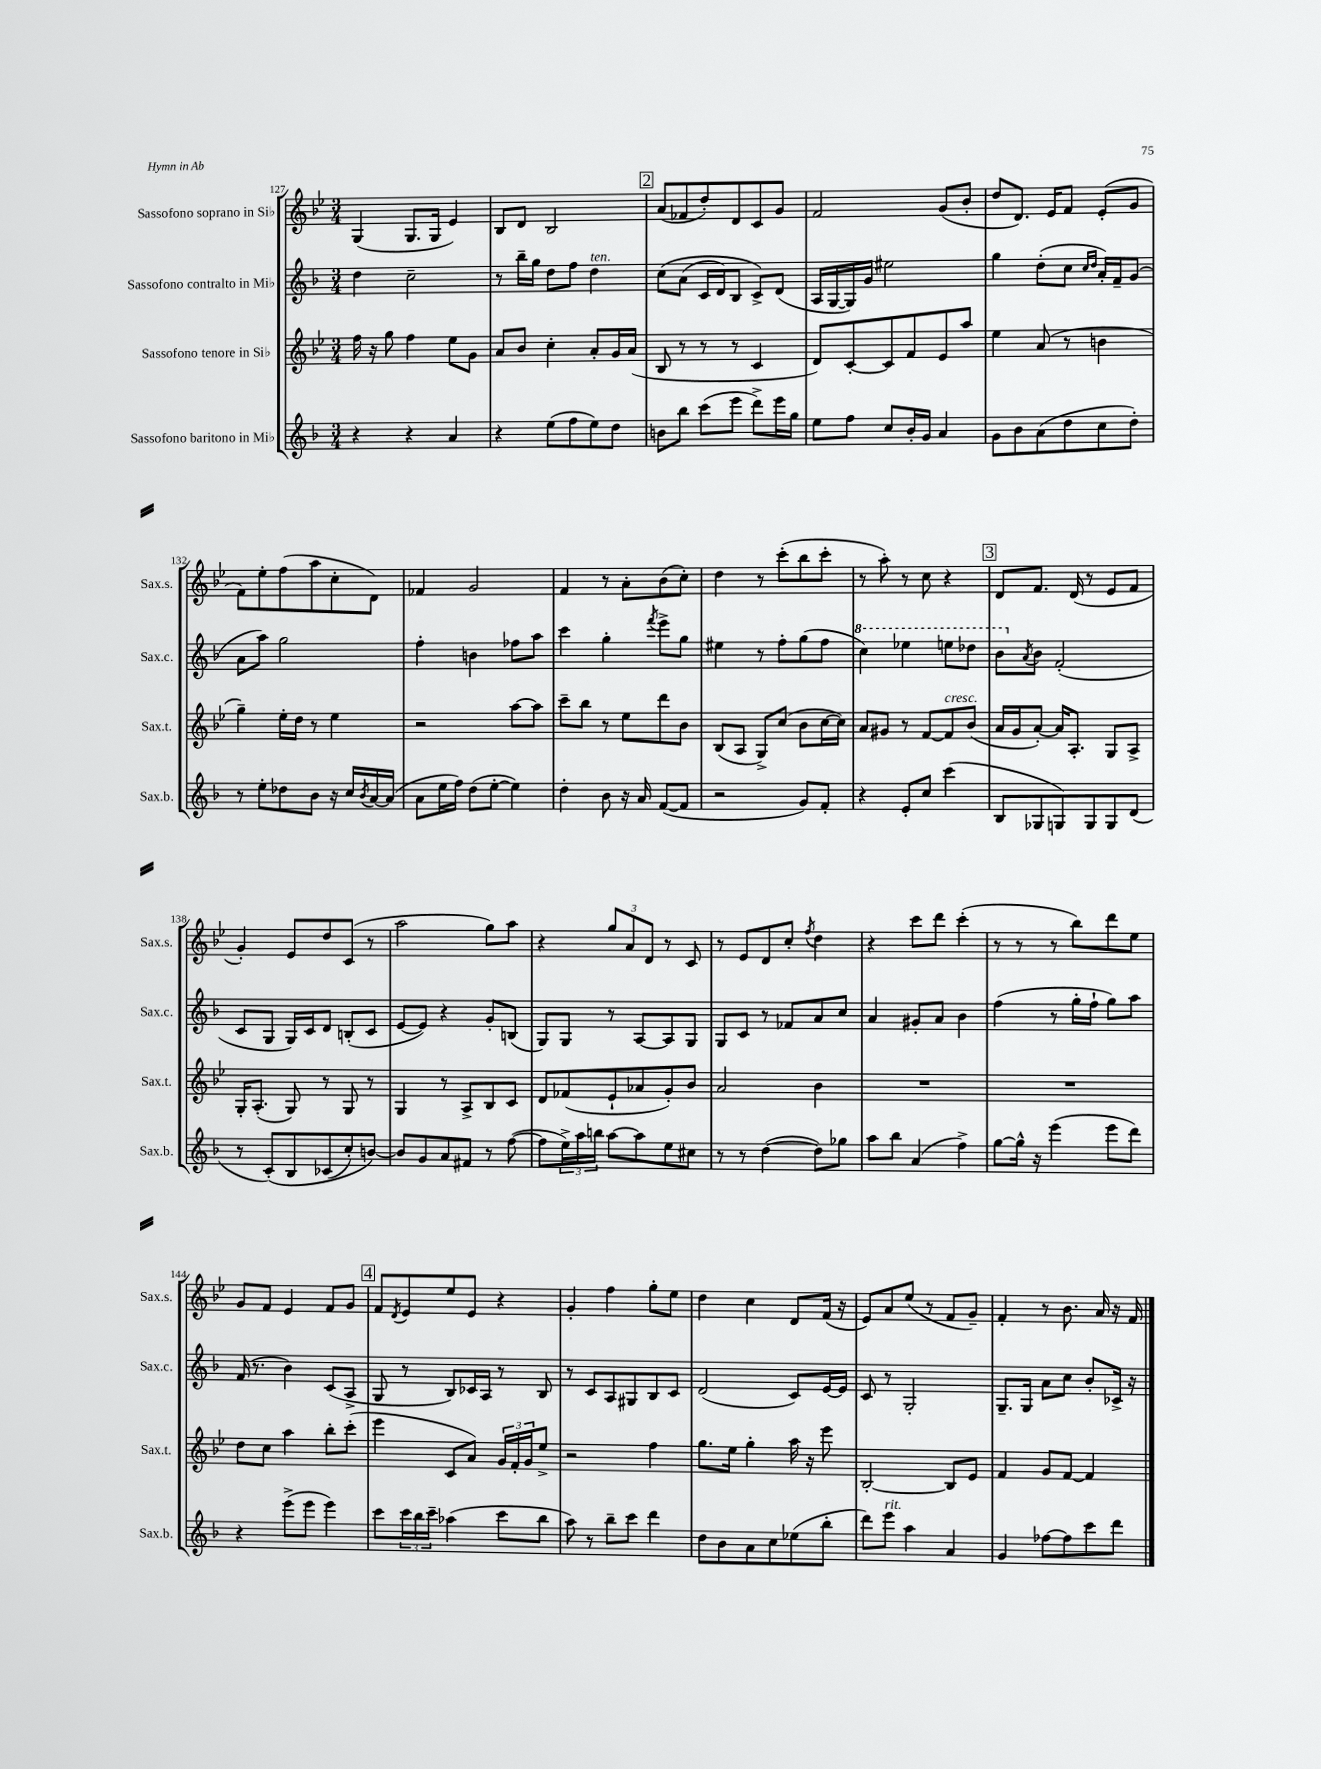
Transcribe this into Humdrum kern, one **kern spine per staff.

**kern	**kern	**kern	**kern
*staff4	*staff3	*staff2	*staff1
*clefG2	*clefG2	*clefG2	*clefG2
*k[b-]	*k[b-e-]	*k[b-]	*k[b-e-]
*M3/4	*M3/4	*M3/4	*M3/4
4r	16ff	4dd	(4G
.	16r	.	.
.	8gg	.	.
4r	4ff	2cc~	8.G
.	.	.	16G
4a	8ee-	.	4e-)
.	8g	.	.
=	=	=	=
4r	8a	8r	8B-
.	8b-	16bb-~	8d
.	.	16gg	.
(8ee	4cc'	8dd	2B-
8ff	.	8ff	.
8ee)	8a'	4dd	.
8dd	16g	.	.
.	(16a	.	.
=	=	=	=
8b	8B-	&(8cc	(8a
8bb-	8r	(8a	8f-
(8ccc	8r	16c	8dd')
.	.	16d)	.
8eee	8r	8B-	8d
8ddd^)	4c	8c^&)	8c
16eee	.	(8d	8g
16gg	.	.	.
=	=	=	=
8ee	8d)	16A	2f
.	.	[16G	.
8ff	[8c'	16G])	.
.	.	16g	.
8cc	8c]	2ee#	.
16b-'	8f	.	.
16g	.	.	.
4a	8e-	.	(8g
.	8aa	.	8b-'
=	=	=	=
8g	4ee-	4gg	8dd
8b-	.	.	8.d)
(8a	(8a	(8dd'	.
.	.	.	16e-
8dd	8r	8cc	8f
.	.	16qqcc	.
.	.	16qqdd	.
8cc	4b	16a')	(8e-'
.	.	16f~	.
8dd')	.	(8g	8g
=	=	=	=
8r	4gg~)	8a	8f)
8ee'	.	8aa)	8ee-'
8dd-	16ee-'	2gg	(8ff
.	16dd	.	.
8b-	8r	.	8aa
16r	4ee-	.	8cc'
16cc	.	.	.
8qb-	.	.	.
[16a	.	.	8d)
(16a]	.	.	.
=	=	=	=
8a	2r	4ff'	4f-
16ee	.	.	.
16ff)	.	.	.
(8dd	.	4b	2g
[8ee'	.	.	.
4ee])	[8aa	8ff-	.
.	8aa]	8aa	.
=	=	=	=
4dd'	8ccc~	4ccc	4f
.	8bb-	.	.
8b-	8r	4gg'	8r
16r	8ee-	.	8a'
16a	.	.	.
.	.	8qfff	.
([8f	8ddd	8eee^	(8b-
8f]	8b-	8gg	8cc')
=	=	=	=
2r	(8B-	4ee#	4dd
.	8A	.	.
.	8G^)	8r	8r
.	(8cc	8ff'	(8ccc'
8g)	8b-	(8gg	8bb-
8f'	[16cc	8ff	8ccc'
.	16cc])	.	.
=	=	=	=
4r	8a	4ccc)	8r
.	8g#	.	8aa')
8e'	8r	4eee-	8r
8cc	[8f	.	8cc
(4ccc	8f]	8eee	4r
.	(8b-	8ddd-	.
=	=	=	=
8B-	16a	8bb-	8d
.	16g	.	.
.	.	8qa	.
8G-	[8a')	8b-	8.f
8G)	16a]	(2f'	.
.	8.A'	.	(16d
8G	.	.	8r
8G	8G	.	8e-
(8d	8A^	.	8f
=	=	=	=
8r	16G'	8c	4g')
.	(8.A'	.	.
&(8c')	.	8G	.
8B-	8G)	16G)	8e-
.	.	16c	.
(8c-	8r	8d	8dd
8cc')	8G	(8B'	(8c
[8b&)	8r	8c	8r
=	=	=	=
8b]	4G	[8e	2aa
8g	.	8e])	.
8a	8r	4r	.
8f#	8A^	.	.
8r	8B-	8g'	8gg)
([8ff	8c	(8B	8aa
=	=	=	=
8ff]	8d	8G)	4r
24ee^)	(8f-	8G	.
24aa	.	.	.
24bb	.	.	.
[8aa	8e-`	8r	12gg
.	.	.	12a
8aa]	8a-	[8A	.
.	.	.	12d
8ee	8g')	8A]	8r
8cc#	8b-	8G	8c
=	=	=	=
8r	2a	8G	8r
8r	.	8c	8e-
([4dd	.	8r	8d
.	.	8f-	8cc'
.	.	.	8qff
8dd])	4b-	8a	4dd
8gg-	.	8cc	.
=	=	=	=
8aa	2.r	4a	4r
8bb-	.	.	.
(4a	.	8g#'	8ccc
.	.	8a	8ddd
4ff^)	.	4b-	(4ccc'
=	=	=	=
[8gg	2.r	(4ff	8r
16gg^^]	.	.	8r
16r	.	.	.
(4eee	.	8r	8r
.	.	16gg'	8bb-)
.	.	16ff`	.
8eee	.	8gg)	8ddd
8ddd)	.	8aa	8ee-
=	=	=	=
4r	8dd	(16f	8g
.	.	8.r	.
.	8cc	.	8f
(8eee^	4aa	4b-)	4e-
8eee	.	.	.
4eee)	8bb-'	(8c	8f
.	(8ccc'	8A^	8g
=	=	=	=
8ccc	4eee-	8G	8f
.	.	.	8qd
24ccc	.	8r	8e-
24bb-	.	.	.
24ccc~	.	.	.
(4aa-	8c	8B-)	8ee-
.	8a)	16c-	8e-
.	.	16A	.
8ccc	24g	8r	4r
.	24f'	.	.
.	24g	.	.
8bb-	8ee-^	8B-	.
=	=	=	=
8aa)	2r	8r	4g'
8r	.	8c	.
8bb-~	.	8A	4ff
8ccc	.	8G#	.
4ddd	4ff	8B-	8gg'
.	.	8c	8ee-
=	=	=	=
8dd	8.gg	(2d	4dd
8b-	.	.	.
.	16ee-	.	.
8a	4gg'	.	4cc
8cc	.	.	.
(8ee-	16aa	8c)	8d
.	16r	.	.
8bb-'	8eee-	[16e	(16f
.	.	16e]	16r
=	=	=	=
8ddd)	[2B-'	8c	8e-)
8eee	.	8r	8a
4aa	.	2G'	(8ee-
.	.	.	8r
4a	8B-]	.	8f
.	8e-	.	8g~)
=	=	=	=
4g	4f	8.G~	4f'
.	.	16G	.
[8ff-	8g	8a	8r
8ff-]	[8f	8cc	8.b-
8ccc	4f]	8b-'	.
.	.	.	16a
8ddd	.	16c-^	16r
.	.	16r	16f
==	==	==	==
*-	*-	*-	*-
